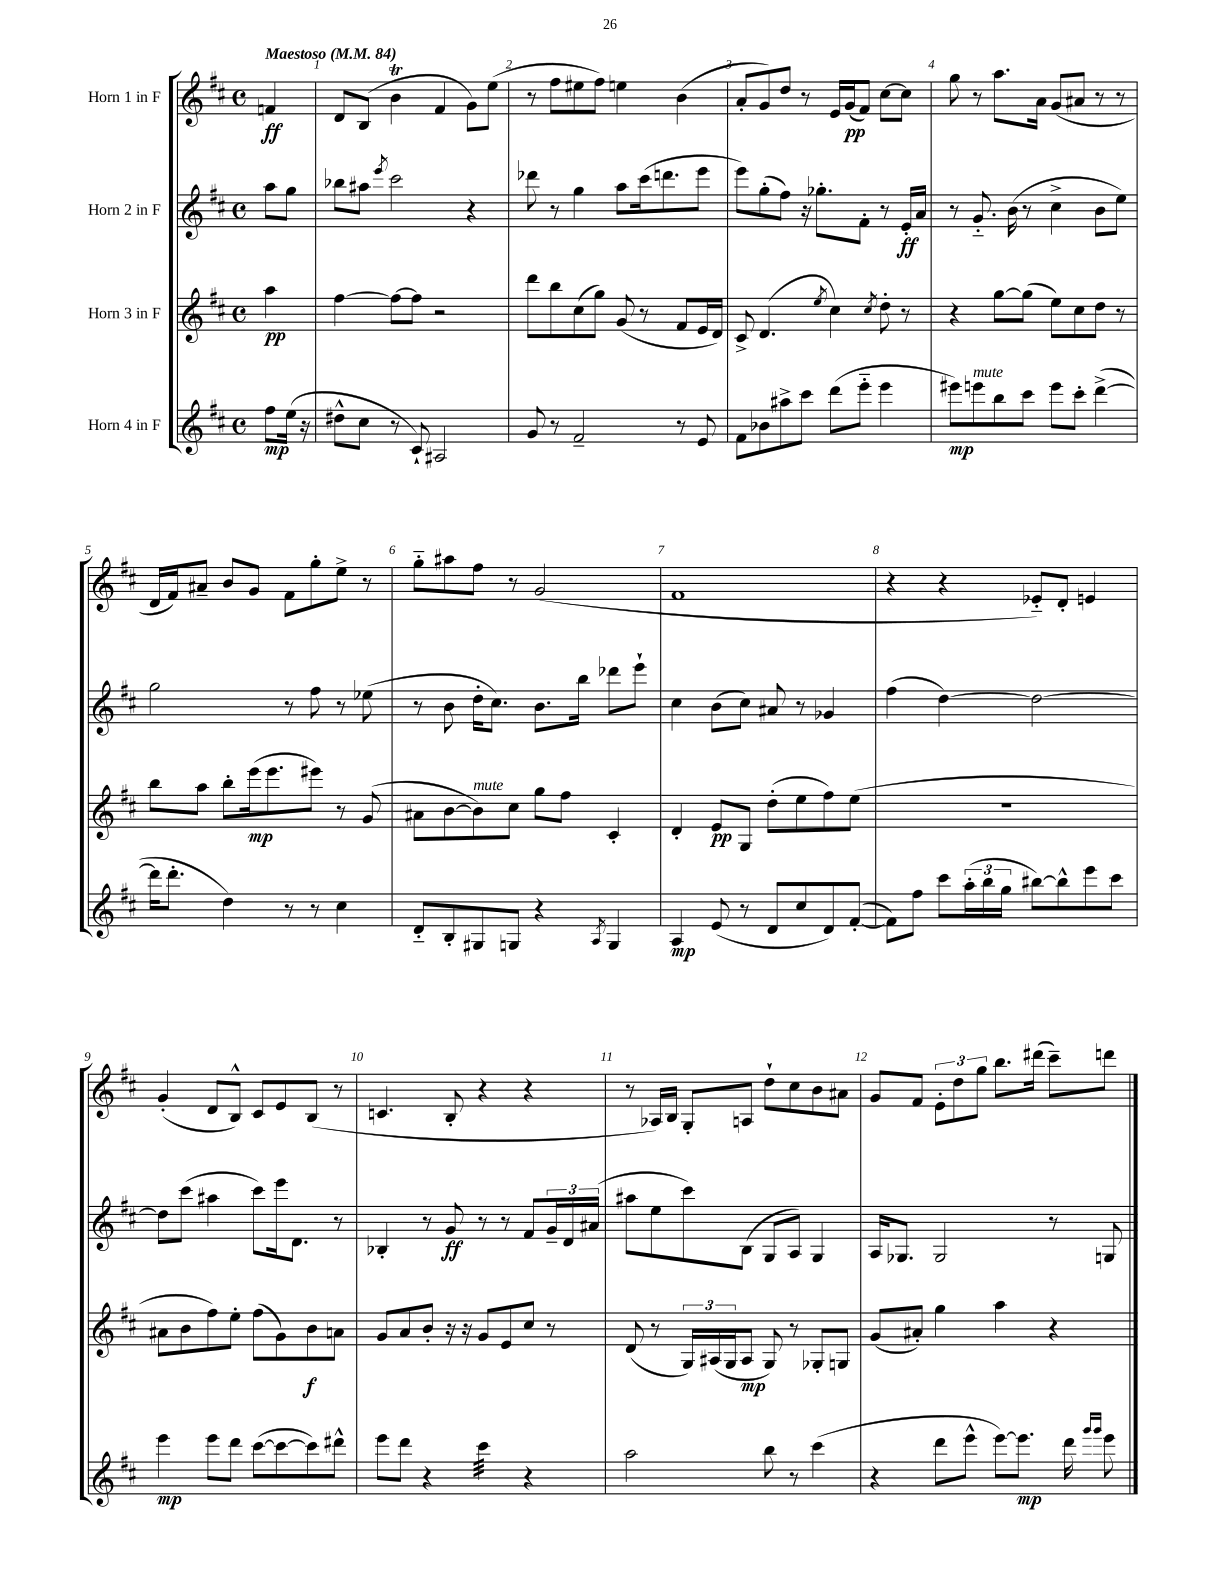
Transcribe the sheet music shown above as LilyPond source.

<<
\new StaffGroup <<
\new Staff = "s0" \with { instrumentName = "Horn 1 in F" } {
    \clef treble \key d \major \defaultTimeSignature \time 4/4 \partial 4 \tempo "Maestoso" 4 = 84
    f'4\ff |
    d'8 b8( b'4\trill fis'4 g'8) e''8( |
    r8 fis''8 eis''8 fis''8) e''4 b'4( |
    a'8-. g'8) d''8 r8 e'16 g'16\pp( fis'8) cis''8~ cis''8 |
    g''8 r8 a''8. a'16 g'8( ais'8 r8 r8 |
    d'16 fis'16) ais'8-- b'8 g'8 fis'8 g''8-. e''8-> r8 |
    g''8-_ ais''8 fis''8 r8 g'2( |
    fis'1 |
    r4 r4 ees'8-_) d'8-. e'4 |
    g'4-.( d'8 b8-^) cis'8 e'8 b8( r8 |
    c'4. b8-. r4 r4 |
    r8 aes16) b16 g8-. a8 d''8-! cis''8 b'8 ais'8 |
    g'8 fis'8 \tuplet 3/2 { e'8-. d''8 g''8 } b''8. dis'''16( cis'''8--) d'''8 \bar "|." |
}
\new Staff = "s1" \with { instrumentName = "Horn 2 in F" } {
    \clef treble \key d \major \defaultTimeSignature \time 4/4 \partial 4
    a''8 g''8 |
    bes''8 ais''8 \acciaccatura { e'''8 } cis'''2 r4 |
    des'''8 r8 g''4 a''8 cis'''16( d'''8. e'''8 |
    e'''8) g''8-.( fis''8) r16 ges''8.-. fis'8-. r8 e'16-.\ff a'16 |
    r8 g'8.-_ b'16( r8 cis''4-> b'8 e''8) |
    g''2 r8 fis''8 r8 ees''8( |
    r8 b'8 d''16-. cis''8.) b'8. b''16 des'''8 e'''8-! |
    cis''4 b'8( cis''8) ais'8 r8 ges'4 |
    fis''4( d''4~) d''2~ |
    d''8 cis'''8( ais''4 cis'''8) e'''16 d'8. r8 |
    bes4-. r8 g'8\ff r8 r8 fis'8 \tuplet 3/2 { g'16-- d'16 ais'16( } |
    ais''8 e''8 cis'''8) b8( g8 a8) g4 |
    a16 ges8. ges2 r8 g8 \bar "|." |
}
\new Staff = "s2" \with { instrumentName = "Horn 3 in F" } {
    \clef treble \key d \major \defaultTimeSignature \time 4/4 \partial 4
    a''4\pp |
    fis''4~ fis''8~ fis''8 r2 |
    d'''8 b''8 cis''8( g''8) g'8( r8 fis'8 e'16 d'16) |
    cis'8-> d'4.( \acciaccatura { e''8 } cis''4) \acciaccatura { cis''8 } d''8-. r8 |
    r4 g''8~ g''8( e''8) cis''8 d''8 r8 |
    b''8 a''8 b''8-. e'''16\mp( e'''8. eis'''8) r8 g'8( |
    ais'8 b'8~ b'8^\markup { \italic "mute" }) cis''8 g''8 fis''8 cis'4-. |
    d'4-. e'8\pp g8 d''8-.( e''8 fis''8) e''8( |
    r1 |
    ais'8 b'8 fis''8) e''8-. fis''8( g'8) b'8\f a'8 |
    g'8 a'8 b'8-. r16 r16 g'8 e'8 cis''8 r8 |
    d'8( r8 \tuplet 3/2 { g16) ais16( g16 } ais8\mp g8) r8 ges8-. g8 |
    g'8( ais'8-.) g''4 a''4 r4 \bar "|." |
}
\new Staff = "s3" \with { instrumentName = "Horn 4 in F" } {
    \clef treble \key d \major \defaultTimeSignature \time 4/4 \partial 4
    fis''8\mp e''16( r16 |
    dis''8-^ cis''8 r8 cis'8-!) ais2 |
    g'8 r8 fis'2-- r8 e'8 |
    fis'8 bes'8 ais''8-> cis'''8 d'''8( e'''8-_ e'''4 |
    eis'''8\mp) e'''8^\markup { \italic "mute" } b''8 cis'''8 e'''8 cis'''8-. d'''4~->( |
    d'''16 d'''8.-. d''4) r8 r8 cis''4 |
    d'8-_ b8-. gis8 g8 r4 \acciaccatura { a8 } g4 |
    a4\mp e'8( r8 d'8 cis''8 d'8) fis'8~-.( |
    fis'8) fis''8 cis'''8 \tuplet 3/2 { a''16-.( b''16 g''16 } bis''8~) bis''8-^ e'''8 cis'''8 |
    e'''4\mp e'''8 d'''8 cis'''8~( cis'''8~ cis'''8) dis'''8-^ |
    e'''8 d'''8 r4 cis'''4:32 r4 |
    a''2 b''8 r8 cis'''4( |
    r4 d'''8 e'''8-^ e'''8~) e'''8.\mp d'''16 \grace { g'''16 g'''16 } e'''8 \bar "|." |
}
>>
>>
\layout { \context { \Score \override BarNumber.break-visibility = ##(#f #t #t) barNumberVisibility = #all-bar-numbers-visible } }
